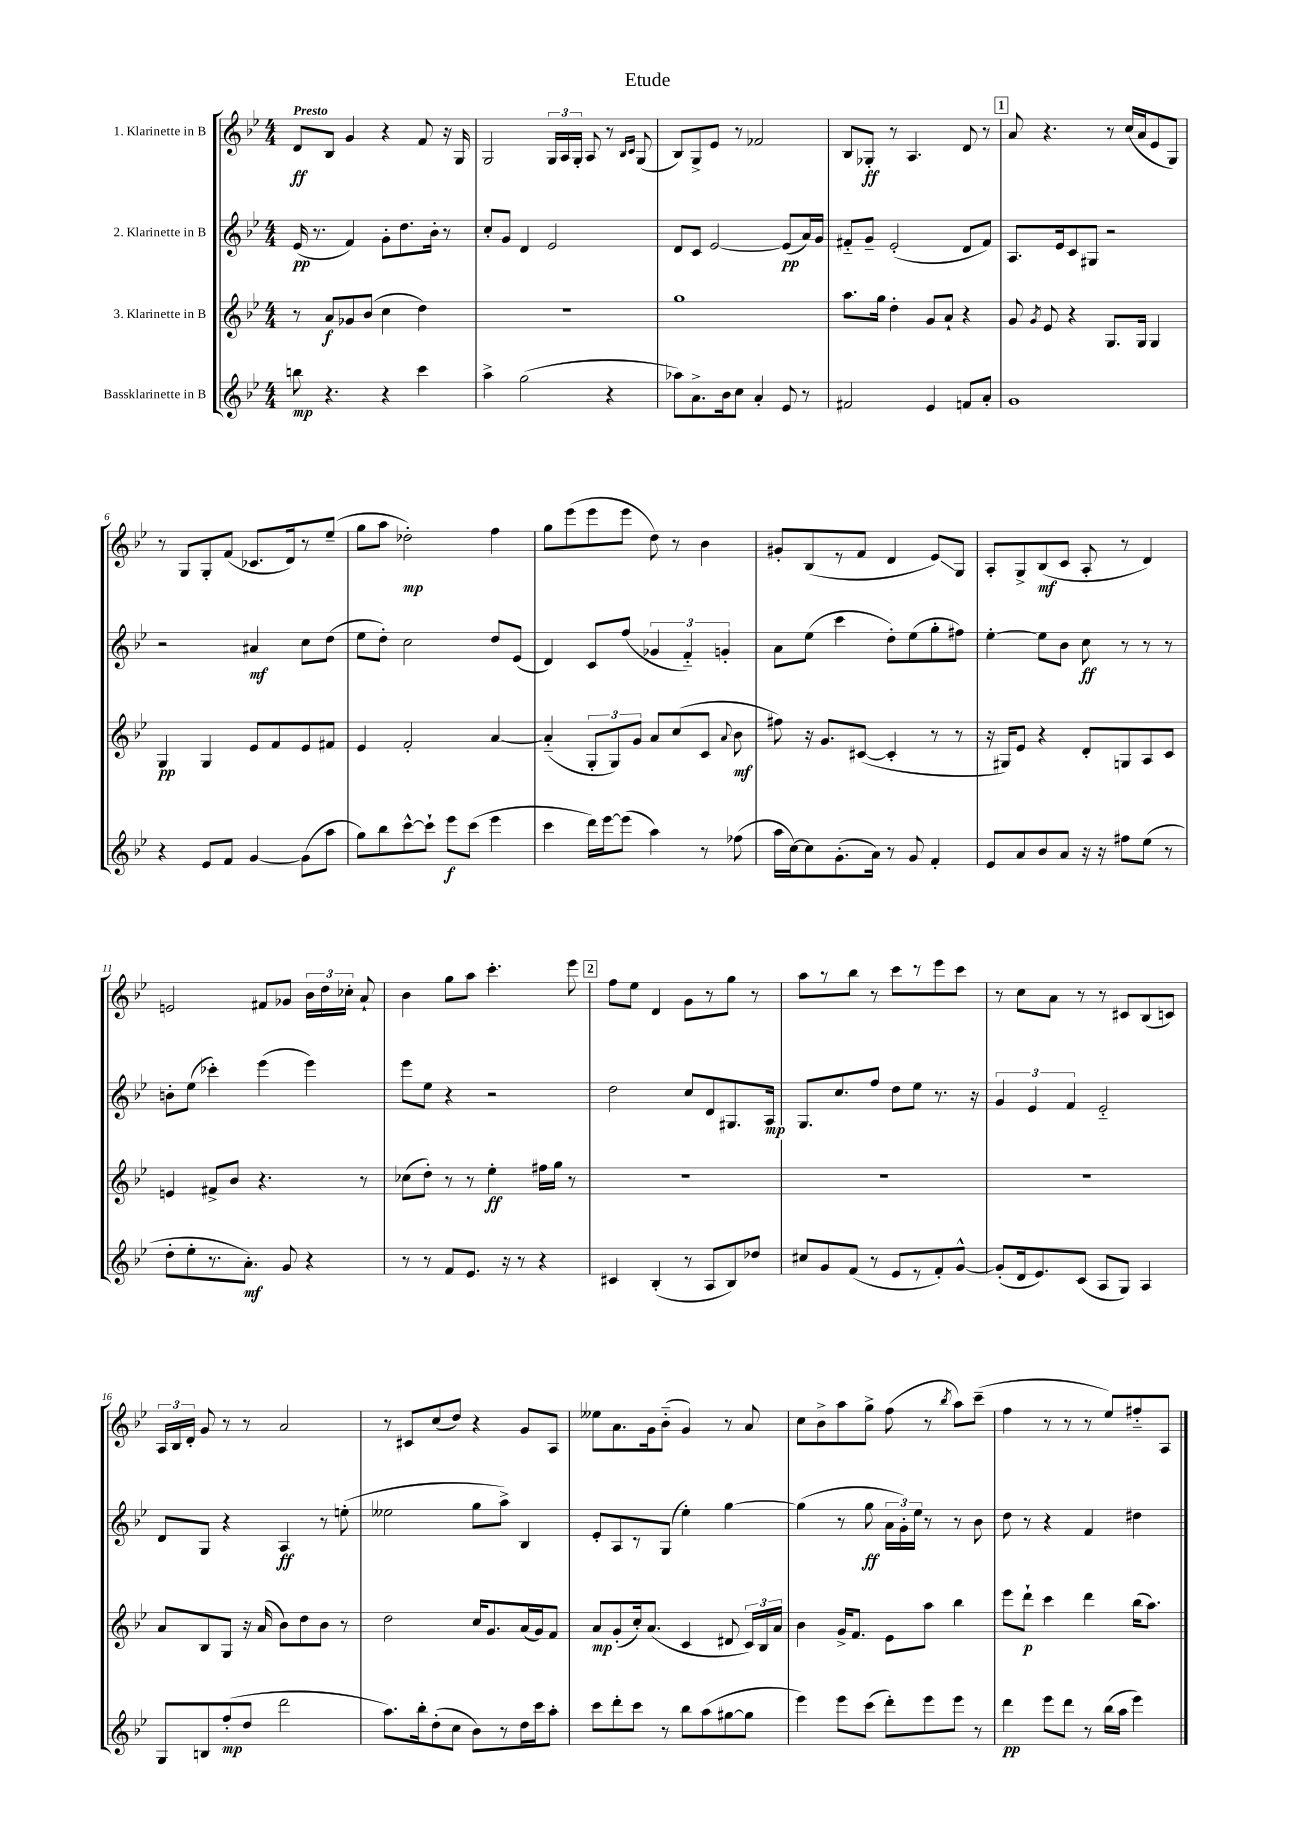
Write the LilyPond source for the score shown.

\header { title = "Etude" }
<<
\new StaffGroup <<
\new Staff = "s0" \with { instrumentName = "1. Klarinette in B" } {
    \clef treble \key bes \major \numericTimeSignature \time 4/4 \tempo "Presto"
    \autoBeamOff d'8[\ff bes8] g'4 r4 f'8 r16 g16 |
    g2 \tuplet 3/2 { g16[ a16 g16]-. } a8 r8 \grace { bes16[ c'16] } g8( |
    bes8[) g8-> ees'8] r8 fes'2 |
    bes8[ ges8]-.\ff r8 a4. d'8 r8 |
    \mark \markup { \box "1" } a'8 r4. r8 c''16[( a'16 ees'8 g8]) |
    r8 g8[ g8-. f'8]( ces'8.[ d'16) r8 ees''8]--( |
    g''8[ a''8] des''2-.\mp) f''4 |
    g''8[ ees'''8( ees'''8 ees'''8] d''8) r8 bes'4 |
    gis'8[-. bes8( r8 f'8] d'4 ees'8[\glissando) g8] |
    a8[-. g8-> bes8\mf( c'8] a8-. r8 d'4) |
    e'2 fis'8[ ges'8] \tuplet 3/2 { bes'16[ d''16 ces''16]-. } a'8-! |
    bes'4 g''8[ a''8] c'''4.-. ees'''8 |
    \mark \markup { \box "2" } f''8[ ees''8] d'4 g'8[ r8 g''8] r8 |
    a''8[ r8 bes''8] r8 c'''8[ r8 ees'''8 c'''8] |
    r8 c''8[ a'8] r8 r8 cis'8[ bes8( c'8]) |
    \tuplet 3/2 { a16[ bes16 d'16]-. } g'8 r8 r8 a'2 |
    r8 cis'8[ c''8( d''8]) r4 g'8[ a8] |
    eeses''8[ a'8. g'16 bes'8]-_( g'4) r8 a'8 |
    c''8[ bes'8-> a''8 g''8]-> f''8( r8 \acciaccatura { bes''8 } a''8[) c'''8]--( |
    f''4 r8 r8 r8 ees''8[) fis''8-_ a8] \bar "|." |
}
\new Staff = "s1" \with { instrumentName = "2. Klarinette in B" } {
    \clef treble \key bes \major \numericTimeSignature \time 4/4
    \autoBeamOff ees'16\pp( r8. f'4) g'8[-. d''8. bes'16]-. r8 |
    c''8[-. g'8] d'4 ees'2 |
    d'8[ c'8] ees'2~ ees'8[\pp( a'16) g'16] |
    fis'8[-_ g'8]-- ees'2-.( d'8[ fis'8]) |
    \mark \markup { \box "1" } a8.[ ees'16 c'8 gis8] r2 |
    r2 ais'4\mf c''8[ d''8]( |
    ees''8[ d''8]-.) c''2 d''8[ ees'8]( |
    d'4) c'8[ f''8]( \tuplet 3/2 { ges'4 f'4-_) g'4-. } |
    a'8[ ees''8]( c'''4 d''8[-.) ees''8( g''8-. fis''8]) |
    ees''4~-. ees''8[ bes'8] c''8\ff r8 r8 r8 |
    b'8[-. ees''8]( ces'''4-.) ees'''4( ees'''4) |
    ees'''8[ ees''8] r4 r2 |
    \mark \markup { \box "2" } d''2 c''8[ d'8 gis8. a16]\mp |
    g8.[ c''8. f''8] d''8[ ees''8] r8. r16 |
    \tuplet 3/2 { g'4 ees'4 f'4 } ees'2-_ |
    d'8[ g8] r4 a4\ff r8 e''8-.( |
    eeses''2 g''8[ a''8]->) bes4 |
    ees'8[-. a8 r8 g8]( ees''4-.) g''4~ |
    g''4( r8 g''8\ff \tuplet 3/2 { a'16[ g'16-.) ees''16] } r8 r8 bes'8 |
    d''8 r8 r4 f'4 dis''4 \bar "|." |
}
\new Staff = "s2" \with { instrumentName = "3. Klarinette in B" } {
    \clef treble \key bes \major \numericTimeSignature \time 4/4
    \autoBeamOff r8 a'8[\f ges'8 bes'8]( c''4 d''4) |
    R1 |
    g''1 |
    a''8.[ g''16] d''4-. g'8[ a'8]-! r4 |
    \mark \markup { \box "1" } g'8 \acciaccatura { g'8 } ees'8 r4 g8.[ g16] g4 |
    g4\pp g4 ees'8[ f'8 ees'8 fis'8] |
    ees'4 f'2-. a'4~ |
    a'4-_( \tuplet 3/2 { g8[-. g8) g'8] } a'8[ c''8( c'8] \appoggiatura { a'8 } bes'8\mf |
    fis''8) r16 g'8.[ cis'8]~( cis'4-. r8 r8 |
    r16 gis16[) ees'8] r4 d'8[-. g8 a8 c'8] |
    e'4 fis'8[-> bes'8] r4. r8 |
    ces''8[( d''8]-.) r8 r8 ees''4-.\ff fis''16[ g''16] r8 |
    \mark \markup { \box "2" } R1 |
    R1 |
    R1 |
    a'8[ bes8 g8] r16 a'16( bes'8[) d''8 bes'8] r8 |
    d''2 c''16[ g'8. a'16( g'16) f'8] |
    a'8[\mp g'8-.( c''16-.) a'8.]( c'4 dis'8 \tuplet 3/2 { c'16[) bes16 a'16] } |
    bes'4 g'16[-> f'8.] ees'8[ a''8] bes''4 |
    ees'''8[ d'''8]-!\p c'''4 d'''4 bes''16[( a''8.]) \bar "|." |
}
\new Staff = "s3" \with { instrumentName = "Bassklarinette in B" } {
    \clef treble \key bes \major \numericTimeSignature \time 4/4
    \autoBeamOff b''8\mp r4. r4 c'''4 |
    a''4-> g''2( r4 |
    aes''8[) a'8.-> bes'16 c''8] a'4-. ees'8 r8 |
    fis'2 ees'4 f'8[ a'8]-. |
    \mark \markup { \box "1" } g'1 |
    r4 ees'8[ f'8] g'4~ g'8[( a''8] |
    g''8[) bes''8 c'''8~-^ c'''8]-! ees'''8[\f c'''8]( ees'''4 |
    c'''4 d'''16[) ees'''16~ ees'''8]( a''4) r8 fes''8( |
    a''16[ c''16~) c''8 g'8.-.( a'16]) r8 g'8 f'4-. |
    ees'8[ a'8 bes'8 a'8] r16 r16 fis''8[ ees''8]( r8 |
    d''8[-. ees''8-. r8. a'8.]-.\mf) g'8 r4 |
    r8 r8 f'8[ ees'8.] r16 r8 r4 |
    \mark \markup { \box "2" } cis'4 bes4-.( r8 a8[ bes8) des''8] |
    cis''8[ g'8 f'8]( r8 ees'8[ r8 f'8-.) g'8]~-^ |
    g'8[-.( d'16 ees'8.) c'8]( a8[ g8]) a4 |
    g8[ b8 f''8-.\mp( d''8] d'''2 |
    a''8.[) bes''16-. d''8-.( c''8] bes'8[) r8 d''16 c'''16 a''8]-. |
    c'''8[ d'''8-. c'''8] r8 bes''8[ a''8( gis''8~ gis''8] |
    ees'''4) ees'''8[ c'''8]( d'''8[-.) ees'''8 ees'''8] r8 |
    d'''4\pp ees'''8[ d'''8] r8 bes''16[( a''16] ees'''4) \bar "|." |
}
>>
>>
